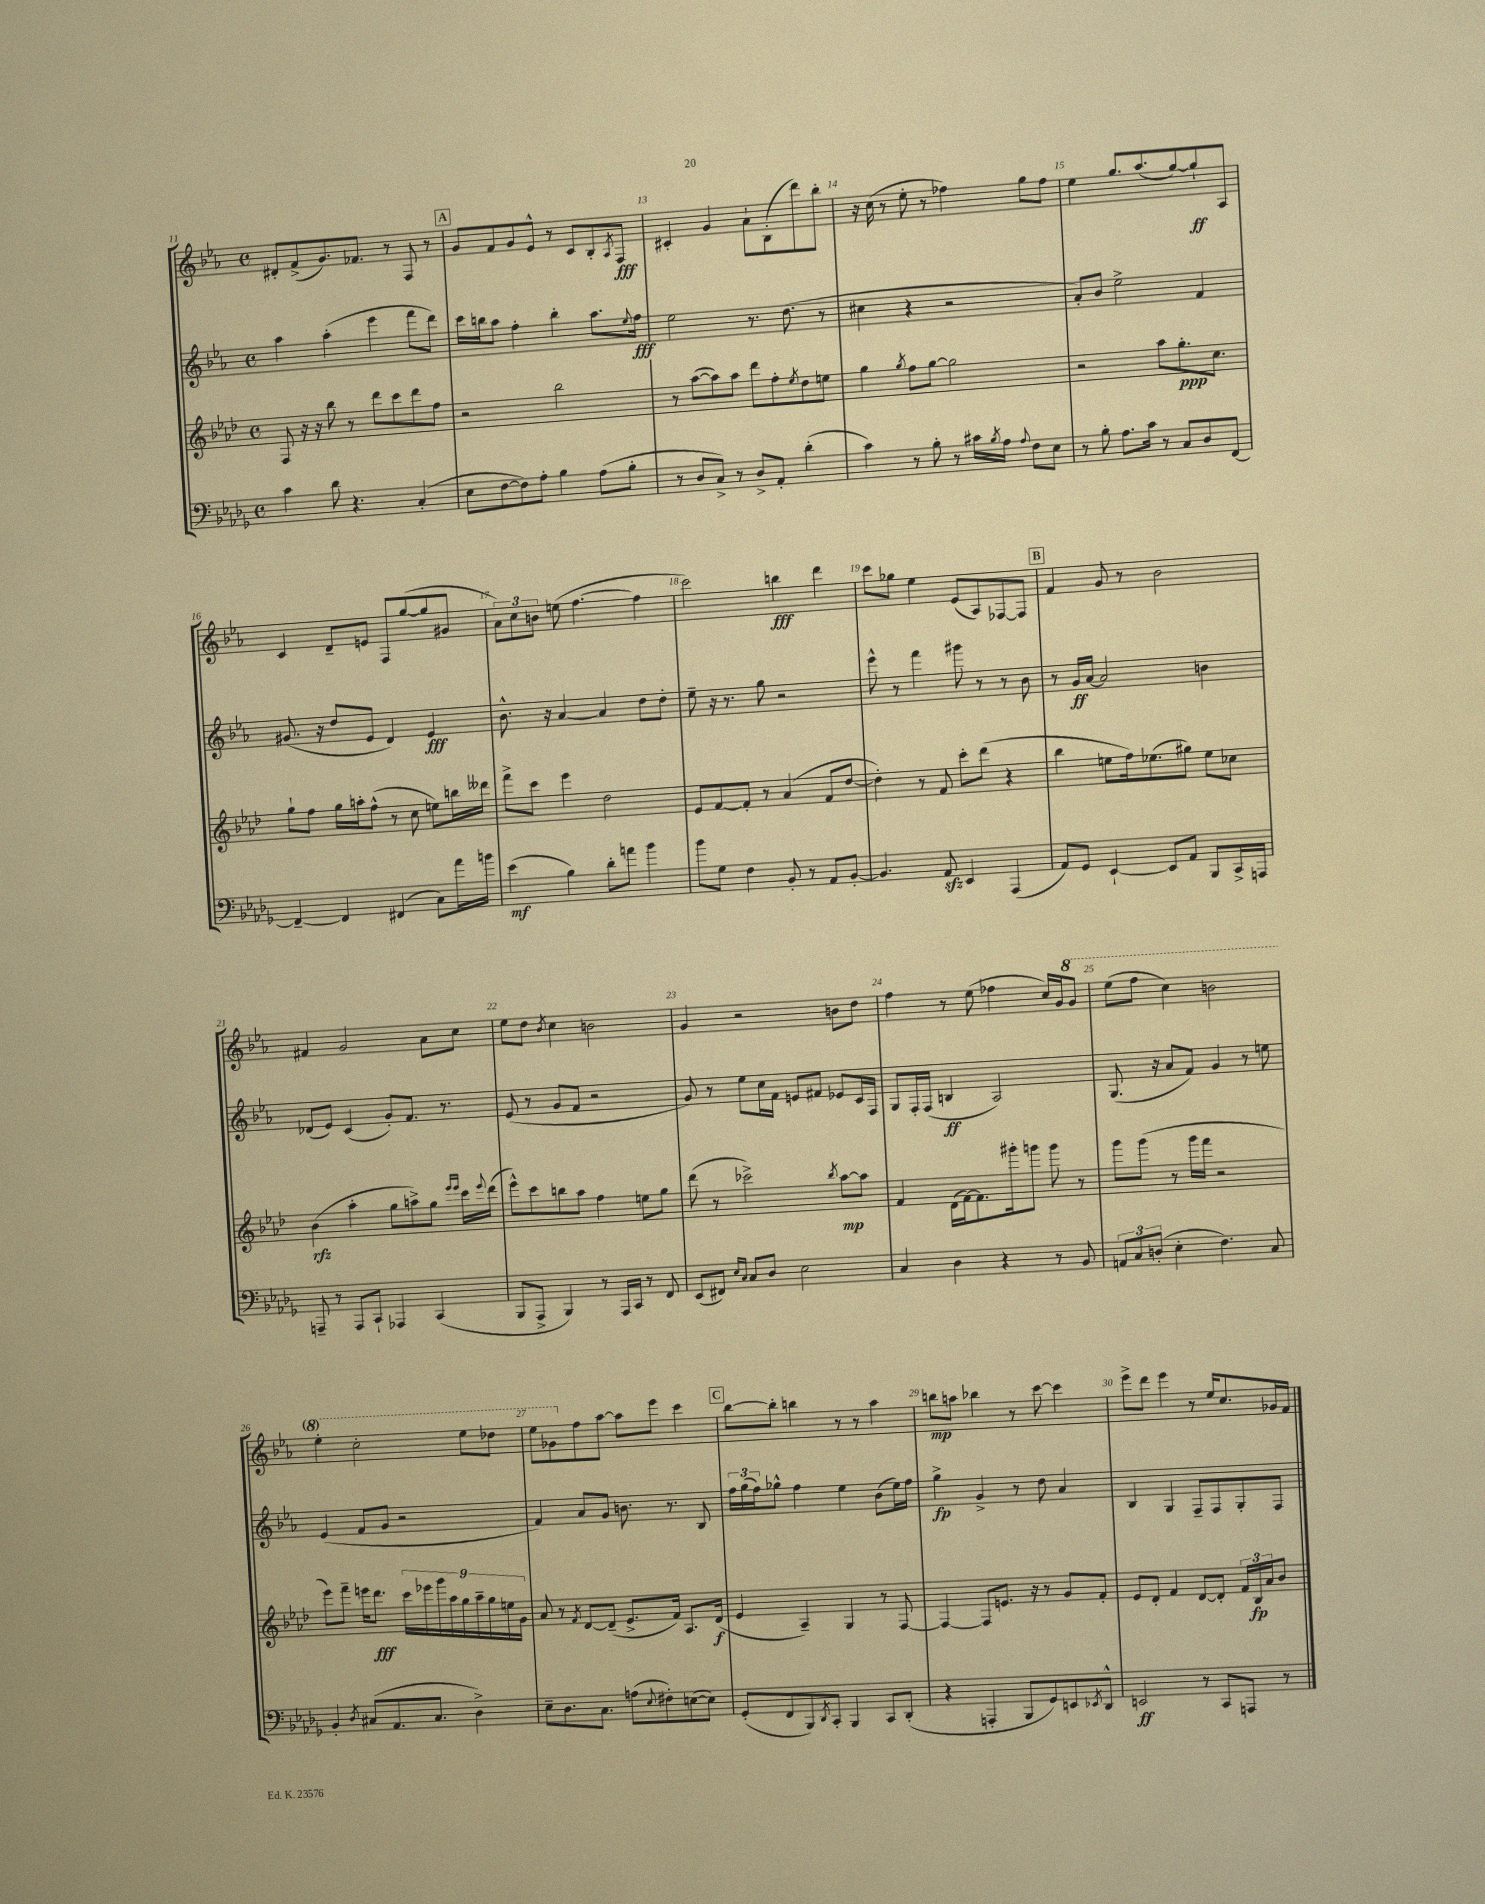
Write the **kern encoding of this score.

**kern	**kern	**kern	**kern
*staff4	*staff3	*staff2	*staff1
*clefF4	*clefG2	*clefG2	*clefG2
*k[b-e-a-d-g-]	*k[b-e-a-d-]	*k[b-e-a-]	*k[b-e-a-]
*M4/4	*M4/4	*M4/4	*M4/4
*met(c)	*met(c)	*met(c)	*met(c)
4c\	8F/	4aa-\	8d#'/L
.	16r	.	(8f^/
.	16r	.	.
8d-\	8bb-\	(4aa-'\	8.g/)
4.r	8r	.	.
.	.	.	8.f-/J
.	8ddd-\L	4eee-\	.
.	8ccc\	.	8r
(4C'/	8ddd-\	8fff\L	8F/
.	8ff\J	8ddd\J)	8r
=	=	=	=
8E-\L	2r	16ccc\LL	8g/L
.	.	16bb\J	.
[8F\	.	8aa-\J	8f/
8F\])	.	4ff'\	8g/
8A-'\J	.	.	8e-^^/J
4B-\	2bb-\	4bb'\	8r
.	.	.	8c/L
(8A-\L	.	8.aa-\L	8B-'/
.	.	.	8qA-/
8B-'\J	.	.	8F/J
.	.	8qqee-/	.
.	.	16ff\Jk	.
=	=	=	=
8r	8r	2ee-\	4c#'/
8D-/L	([8aa-\L	.	.
8C^/J)	8aa-\])	.	4g/
8r	8aa-\J	.	.
8D-^/L	8ddd-\L	8.r	8a-`\L
8AA-'/J	8ff'\	.	(8B-'\
.	.	(8.dd\	.
.	8qee-/	.	.
(4d-'\	8dd-\	.	8ddd\)
.	8ee\J	8r	8bb-'\J
=	=	=	=
4c\)	4gg\	4cc#\	16r
.	.	.	(16cc\
.	.	.	8r
.	8qgg/	.	.
8r	8ff\L	4r	8ee-'\
8B-'\	[8gg\J	.	8r
8r	2gg\]	2r	4ff-\)
16c#\LL	.	.	.
8qB-/	.	.	.
16A-\JJ	.	.	.
8qqA-/	.	.	.
8F\L	.	.	8gg\L
8E-\J	.	.	8ff-\J
=	=	=	=
8r	2r	8a-'/L)	4ee-\
8B-'\	.	8b-/J	.
8.A-\L	.	2ee-^\	8.gg/L
16c\Jk	.	.	(8.aa-/
8r	8aa-\L	.	.
8C/L	8.gg'\	.	[8gg/)
8D-/	.	4f/	8gg`/]
.	8.cc\J	.	.
[8FF/J	.	.	8A-/J
=	=	=	=
4FF~/_	8gg`\L	(8.g#/	4c/
.	8ff\J	.	.
.	.	16r	.
4FF/]	16gg\LL	8dd/L	8d~/L
.	16aa'\J	.	.
.	(8ff^^\J	8e-/J	8e/J
(4FF#/	8r	4d/)	8F/L
.	8cc\	.	([8gg/
8C\L)	8ee\L)	4e-/	8gg/]
16a-\L	16bb\L	.	8g#/J
16b\JJ	16ddd--\JJ	.	.
=	=	=	=
(4e-\	8fff^\L	8.b-^^\	12a-\L)
.	.	.	12cc\
.	8ccc\J	.	.
.	.	.	12b\J
.	.	16r	.
4B-\)	4eee-\	[4a-/	(8ee\
.	.	.	[4.ff\
8d-'\L	2dd-\	4a-/]	.
8a\J	.	.	.
4b-\	.	8dd\L	4ff\]
.	.	8dd'\J	.
=	=	=	=
8b-\L	8e-/L	8ee-~\	2ccc\)
8G-\J	[8f/	16r	.
.	.	8.r	.
4F\	8f'/]J	.	.
.	8r	8gg\	.
8BB-'/	(4a-/	2r	4bb\
8r	.	.	.
8AA-/L	8f/L	.	4ddd\
[8BB-'/J	[8dd-/J	.	.
=	=	=	=
4.BB-/]	4dd-'\])	8eee-^^\	8ccc\L
.	.	8r	8gg-\J
.	8r	4fff\	4ee-\
8AA-/	8f/	.	.
4EE-/	8ccc'\L	8ggg#\	(8e-/L
.	(8ddd-\J	8r	8A-/)
(4AAA-/	4r	8r	[8F-/
.	.	8b-\	8F-/]J
=	=	=	=
8AA-/L)	4bb-\	8r	4f/
8GG-/J	.	16g/LL	.
.	.	[16a-/JJ	.
[4EE-`/	8ee\L	2a-/]	8g/
.	16ff\k)	.	8r
.	(8.ee-\	.	.
8EE-/]L	.	.	2b-\
8AA-/J	8gg#\J)	.	.
8BBB-/L	8ee-\L	4b\	.
16CC^/L	8cc-\J	.	.
16AAA/JJ	.	.	.
=	=	=	=
8AAA~/	(4b-\	(8d-/L	4f#/
8r	.	8e-/J)	.
8AAA/L	4aa-'\	(4c/	2g/
8CC`/J	.	.	.
4AAA-/	8gg\L	8g'/L)	.
.	8aa^\)	8.f/J	.
(4CC/	8gg\J	.	8a-\L
.	.	8.r	.
.	16qqeee-/LL	.	.
.	16qqeee-/JJ	.	.
.	16ccc\LL	.	8cc\J
.	8qqeee-/	.	.
.	(16ddd-\JJ	.	.
=	=	=	=
8BBB-/L	8eee-^^\L)	(8e-/	8ee-\L
8AAA-^/J	8ccc\	8r	8dd\J
.	.	.	8qb-/
4BBB-/)	8bb\	8g/L	4cc\
.	8aa-\J	8f/J	.
8r	4ff\	2r	2b\
16AAA-/LL	.	.	.
16CC/JJ	.	.	.
8r	8ee\L	.	.
8FF/	8gg\J	.	.
=	=	=	=
(8EE-/L	(8ddd-\	8g/)	4g/
8FF#/J)	8r	8r	.
16qqE-/LL	.	.	.
16qqC/JJ	.	.	.
8C/L	2ccc-^\)	8ee-\L	2r
8D-/J	.	16cc\L	.
.	.	16f\JJ	.
2E-\	.	8e/L	.
.	.	8f#/J	.
.	8qbb-/	.	.
.	[8aa-\L	8e-/L	8b\L
.	8aa-\]J	16c/L	8dd\J
.	.	16F/JJ	.
=	=	=	=
4C/	4f/	8G/L	4ff\
.	.	16F'/L	.
.	.	(16F/JJ	.
4D-\	(16d-\LL	4B/	8r
.	[16f\J)	.	.
.	8.f\]	.	(8ee-\
4r	.	2A-/)	4ff-\
.	16ggg#'\k	.	.
.	8ggg\J	.	.
8r	8ggg\	.	16cc/LL)
.	.	.	16g/J
8BB-/	8r	.	8gg/J
=	=	=	=
12AA/L	8ggg\L	(8.G/	(8eee-\L
12C/	.	.	.
.	(8ggg\J	.	8fff\J
(12D'/J	.	.	.
.	.	16r	.
4E-'\	8r	8a-/L	4ccc\)
.	16ggg\LL	8f/J)	.
.	16fff\JJ	.	.
4.F\)	2r	4g/	2bb\
.	.	8r	.
8C/	.	8ee\	.
=	=	=	=
4BB-'/	8eee-\L)	(4e-/	4eee-'\
.	8fff~\J	.	.
8qD-/	.	.	.
(8C#/L	16eee\LK	8f/L	2ccc'\
.	8.ddd-\J	.	.
8.AA-/	.	8g/J	.
.	18ccc\LL	2r	.
.	18eee-\	.	.
8.C#/J	.	.	.
.	18ggg\	.	.
.	18aa-\	.	.
.	18gg\	.	.
4D-^\)	.	.	8eee-\L
.	18aa-~\	.	.
.	18gg\	.	.
.	.	.	8ddd-\J
.	18ee\	.	.
.	18g\JJ	.	.
=	=	=	=
8E-~\L	8a-/	4f/)	8eee-\L
8.D-\	8r	.	8gg-\
.	8qf/	.	.
.	[8d-/L	8a-/L	8ff\
8.C\J	.	.	.
.	(8d-~/]J	8g/J	[8aa-\J
(8A\L	8.e-^/L	8.b\	8aa-\]L
8qqE-/	.	.	.
8F#'\)	.	.	8eee-\J
.	16f/Jk)	8.r	.
([8E\	8.A-/L	.	4ccc\
8E\]J)	.	8B-/	.
.	(16d-/Jk	.	.
=	=	=	=
(8GG-'/L	4e-/	24ff\LL	[8bb-\L
.	.	(24gg\	.
.	.	24ff\J)	.
8FF/	.	8gg-^^\J	8bb-'\]J
8BBB-/)	4A-~/)	4ff\	4bb\
8qDD-/	.	.	.
8CC'/J	.	.	.
4BBB-/	4G/	4ee-\	8r
.	.	.	8r
8CC/L	8r	(8b-\L	4aa-\
(8DD-'/J	[8F/	16ee-\L)	.
.	.	16ff\JJ	.
=	=	=	=
4r	4F/_	4gg^\	8bb\L
.	.	.	8aa\J
4AAA'/	8F/]L	4g^/	4bb-\
.	8.e/J	.	.
8BBB-/L	.	8r	8r
.	16r	.	.
8GG-/)	8r	8dd\	[8ccc\
8EE/	8g/L	4a-/	4ccc\]
8qEE-/	.	.	.
8DD-^^/J	8f'/J	.	.
=	=	=	=
2EE/	8e-/L	4B-/	8eee-^\L
.	8d-'/J	.	8ddd\J
.	4f/	4G/	4eee-\
8r	[8d-/L	8F~/L	8r
8CC/L	8d-'/]J	8F/	16ee-/LK
.	.	.	8.cc/
8AAA/J	24f/LL	8G'/	.
.	24B-/	.	.
.	24a-/J	.	.
8r	8b-/J	8F/J	16g-/L
.	.	.	16f/JJ
==	==	==	==
*-	*-	*-	*-
